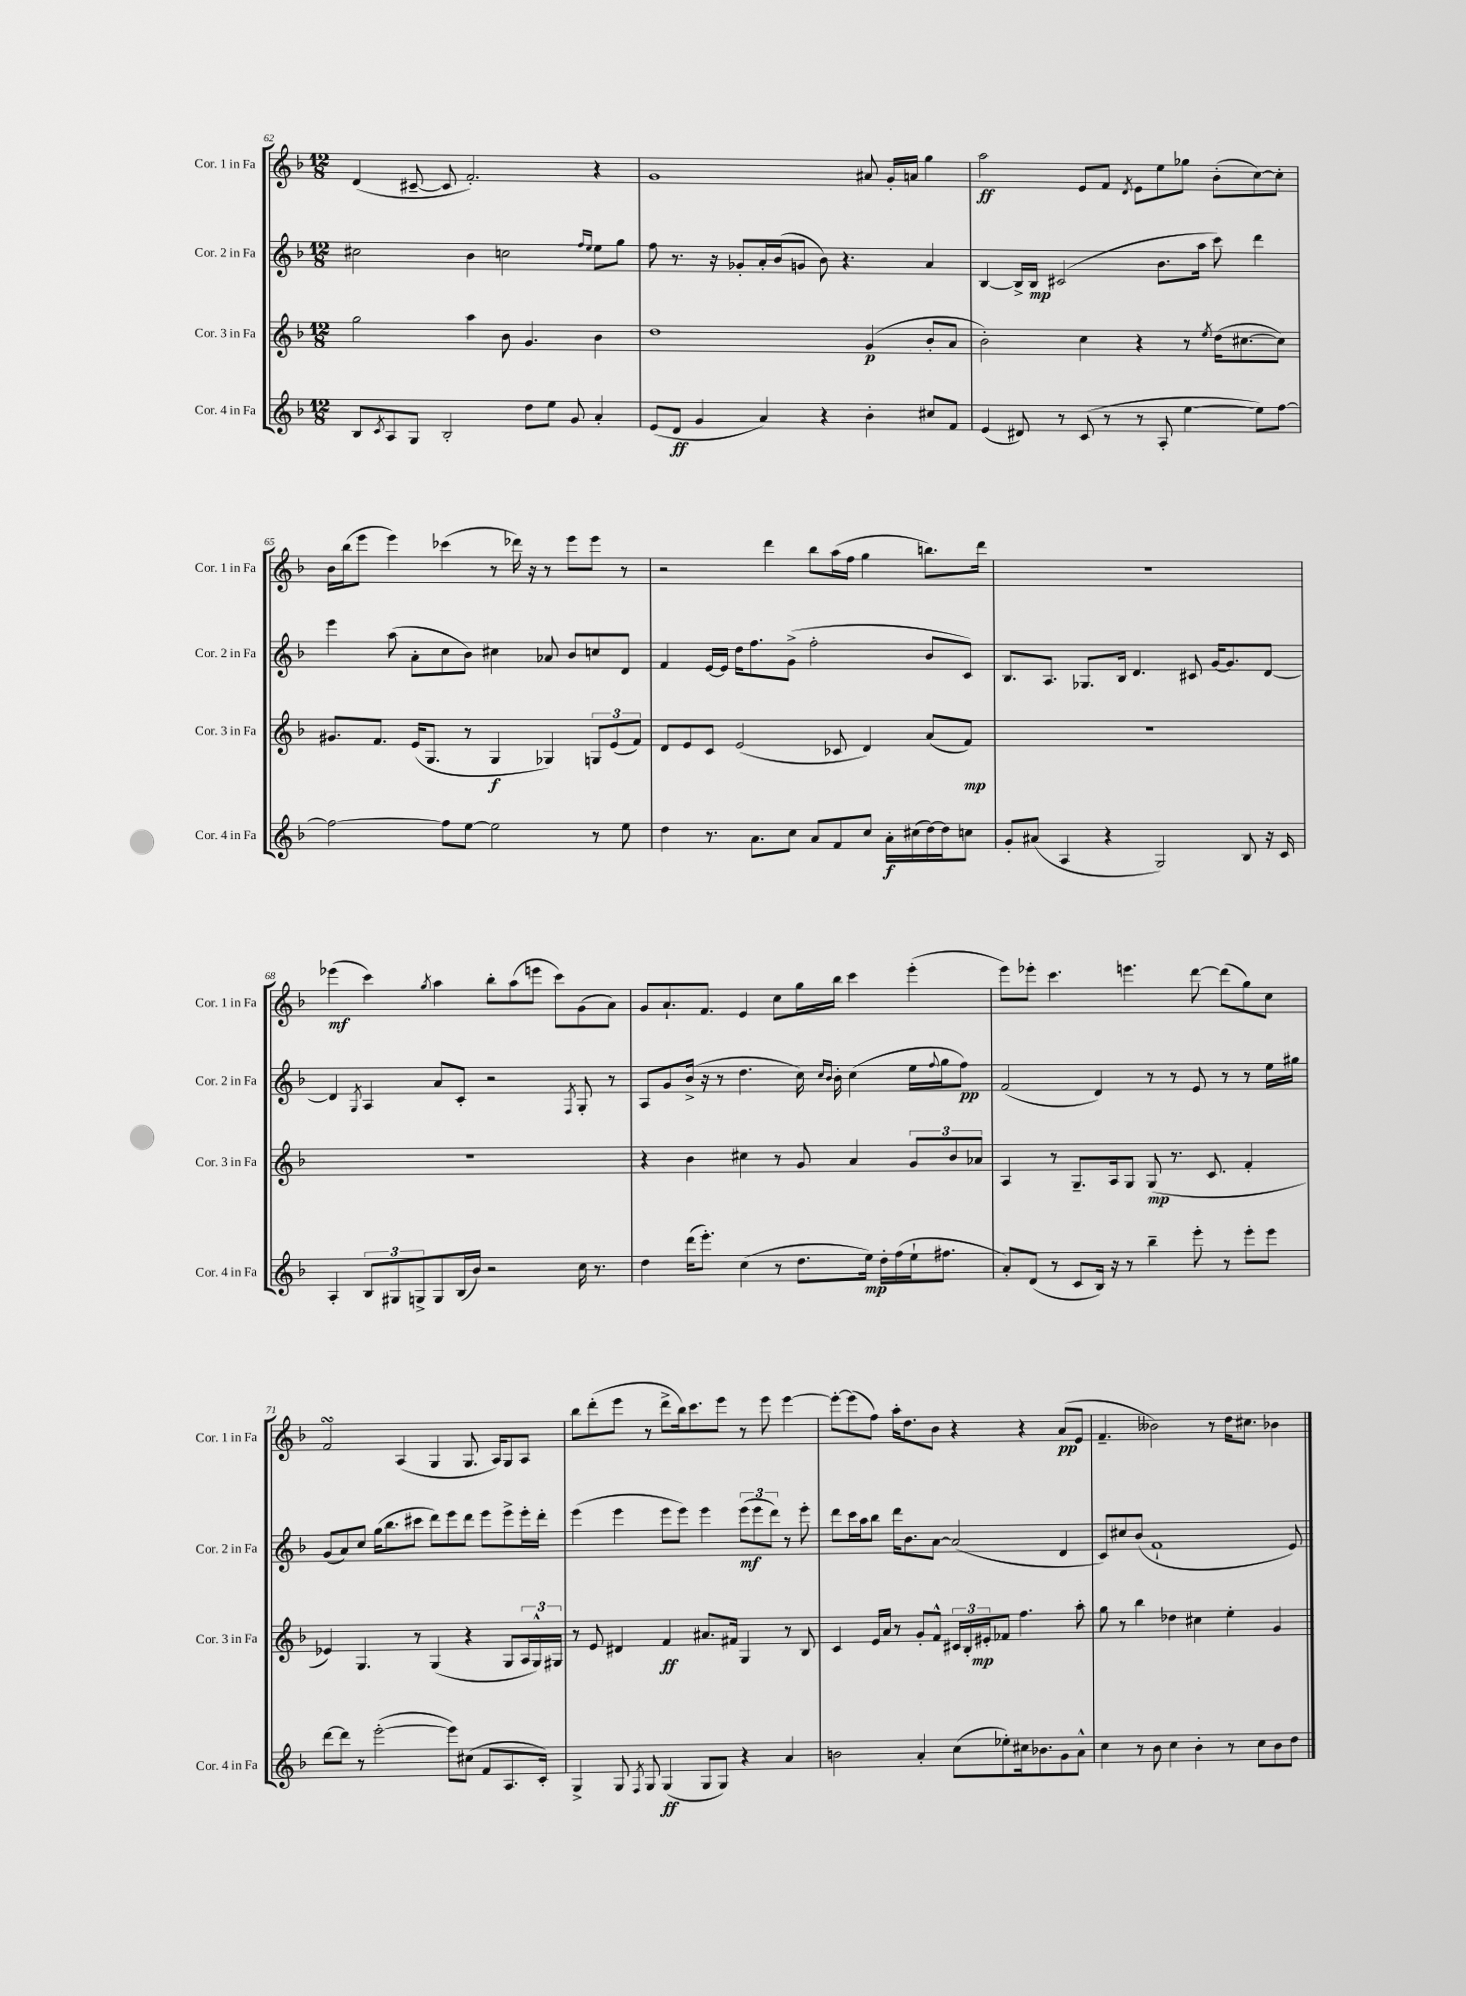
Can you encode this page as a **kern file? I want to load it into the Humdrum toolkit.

**kern	**kern	**kern	**kern
*staff4	*staff3	*staff2	*staff1
*clefG2	*clefG2	*clefG2	*clefG2
*k[b-]	*k[b-]	*k[b-]	*k[b-]
*M12/8	*M12/8	*M12/8	*M12/8
8B-	2gg	2cc#	(4d
8qc	.	.	.
8A	.	.	.
8G	.	.	[8c#~
2B-'	.	.	8c#]
.	4aa	4b-	2.f')
.	8b-	2cc	.
8dd	4.g	.	.
8ee	.	.	.
8g	.	.	.
.	.	16qqff	.
.	.	16qqee	.
4a'	4b-	8ee	4r
.	.	8gg	.
=	=	=	=
(8e	1dd	8ff	1g
8d	.	8.r	.
4g	.	.	.
.	.	16r	.
.	.	8g-'	.
4a)	.	16a'	.
.	.	(16b-	.
.	.	8g	.
4r	.	8b-)	.
.	.	4.r	.
4b-'	(4g	.	8a#
.	.	.	16g'
.	.	.	16a
8cc#	8b-'	4a	4gg
8f	8a	.	.
=	=	=	=
(4e	2b-')	[4B-	2aa
8d#)	.	16B-^]	.
.	.	16B-	.
8r	.	(2c#	.
(8c	4cc	.	8e
8r	.	.	8f
.	.	.	8qd
8r	4r	.	8e
8A'	.	8.b-	8ee
[4ee	8r	.	8gg-
.	.	16aa	.
.	8qee	.	.
.	(16dd	8ccc)	(8b-'
.	[8.cc#	.	.
8ee])	.	4ddd	[8cc)
[8ff	8cc#])	.	8cc']
=	=	=	=
2ff_	8.g#	4eee	16b-
.	.	.	(16bb-
.	.	.	8eee
.	8.f	.	.
.	.	(8aa	4eee)
.	(16e	8a'	.
.	8.G	.	.
8ff]	.	8cc	(4ccc-
[8ee	8r	8b-)	.
2ee]	4G	4cc#	8r
.	.	.	16ddd-)
.	.	.	16r
.	4G-)	8a-	8r
.	.	8b-	8eee
8r	12G	8cc	8eee
.	(12e	.	.
8ee	.	8d	8r
.	12f)	.	.
=	=	=	=
4dd	8d	4f	2r
.	8e	.	.
8.r	8c	[16e	.
.	.	16e]	.
.	(2e	16dd	.
8.a	.	8.ff	.
.	.	.	4ddd
8cc	.	(8g^	.
8a	.	2ff'	8bb-
8f	8c-	.	(16aa
.	.	.	16ff
8cc	4d)	.	4gg
16a'	.	.	.
(16cc#	.	.	.
[16dd)	(8a	8b-	8.bb)
16dd]	.	.	.
8cc	8f)	8c)	.
.	.	.	16ddd
=	=	=	=
8g'	1.r	8.B-	1.r
(8a#	.	.	.
.	.	8.A	.
4A	.	.	.
.	.	8.G-	.
4r	.	.	.
.	.	16B-	.
.	.	4.d	.
2G)	.	.	.
.	.	8c#	.
.	.	[16g	.
.	.	8.g]	.
8B-	.	.	.
16r	.	[8d	.
16c	.	.	.
=	=	=	=
4A'	1.r	4d]	(4eee-
.	.	8qG	.
12B-	.	4A	4ccc)
12G#	.	.	.
12G^	.	.	.
.	.	.	8qgg
8G	.	8a	4aa
(16B-	.	8c'	.
16b-)	.	.	.
2r	.	2r	8bb-'
.	.	.	(8aa
.	.	.	8eee
.	.	.	8ccc)
.	.	8qF	.
16cc	.	8G'	(8g
8.r	.	.	.
.	.	8r	8a)
=	=	=	=
4dd	4r	8A	8g
.	.	8g	8.a`
(16ddd	4b-	(16b-^	.
8.eee')	.	16r	8.f
.	.	8r	.
(4cc	4cc#	4.dd	4e
8r	8r	.	8cc
8.dd	8g	16cc)	16gg
.	.	16qqcc	.
.	.	16qqb-	.
.	.	16b-'	16bb-
.	4a	(4cc	4ccc
16ee)	.	.	.
16dd'	.	.	.
(16ff	.	.	.
16ee`	12g	16ee	(4eee'
.	.	8qqff	.
8.ff#	.	16gg	.
.	12b-	.	.
.	.	8ff)	.
.	12a-	.	.
=	=	=	=
8a')	4A	(2f	8eee)
(8d	.	.	8eee-'
8r	8r	.	4.ccc
8c	8.G~	.	.
16B-)	.	4d)	.
16r	16A	.	.
8r	8G	.	4.eee
4bb-~	(8G	8r	.
.	8.r	8r	.
8eee'	.	8e	[8ddd
.	8.c	.	.
8r	.	8r	(8ddd]
8eee'	4f'	8r	8gg)
8eee	.	16ee	8cc
.	.	16gg#	.
=	=	=	=
[8ddd	4e-)	(8g	2f
8ddd]	.	8a)	.
8r	4.G	8cc	.
([2eee'	.	(16gg	.
.	.	8.bb-	.
.	.	.	(4A
.	8r	8ccc#	.
.	(4G	8ddd)	4G
8eee])	.	8eee	.
(8cc#	4r	8ddd	8.G
8f	.	8eee	.
.	.	.	16A)
8.A	8G	8eee^	8G
.	24A	16eee'	8A
.	24G^^)	.	.
16c')	.	16ddd'	.
.	24G#	.	.
=	=	=	=
4G^	8r	(4eee	8bb-
.	8e	.	(8ddd'
8G	4d#	4eee	8eee
8qF	.	.	.
8G	.	.	8r
(4G	4f	8eee	8ddd^
.	.	8eee)	16bb-)
.	.	.	8.ccc
8G	8.a#	4eee	.
8G)	.	.	8eee
.	16f#	.	.
4r	4G	(12eee	8r
.	.	12eee	.
.	.	.	8eee
.	.	12ddd)	.
4a	8r	8r	[4eee
.	8B-	8eee'	.
=	=	=	=
2b	4c	8ddd	8eee'_
.	.	16ccc	(8eee]
.	.	16aa	.
.	16e	8bb-	8ff)
.	16a	.	.
.	8r	16ddd	16aa'
.	.	8.b-	8.dd
4a'	8g'	.	.
.	8f^^	[8a	8b-
(8cc	24c#	(2a]	4r
.	24B-'	.	.
.	24e#'	.	.
8ee-')	8f-	.	.
16cc#	4.ff	.	4r
8.b-	.	.	.
8g	.	4d	(8a
8a^^	8aa'	.	8e
=	=	=	=
4cc	8gg	8c)	4.f~
.	8r	8cc#	.
8r	4bb-	(8b-	.
8b-	.	1f`	2b--)
4cc	4dd-	.	.
4b-'	4cc#	.	.
.	.	.	8r
8r	4ee'	.	16dd
.	.	.	8.cc#
8cc	.	.	.
8b-	4g	.	4b-
8dd	.	8e)	.
==	==	==	==
*-	*-	*-	*-
